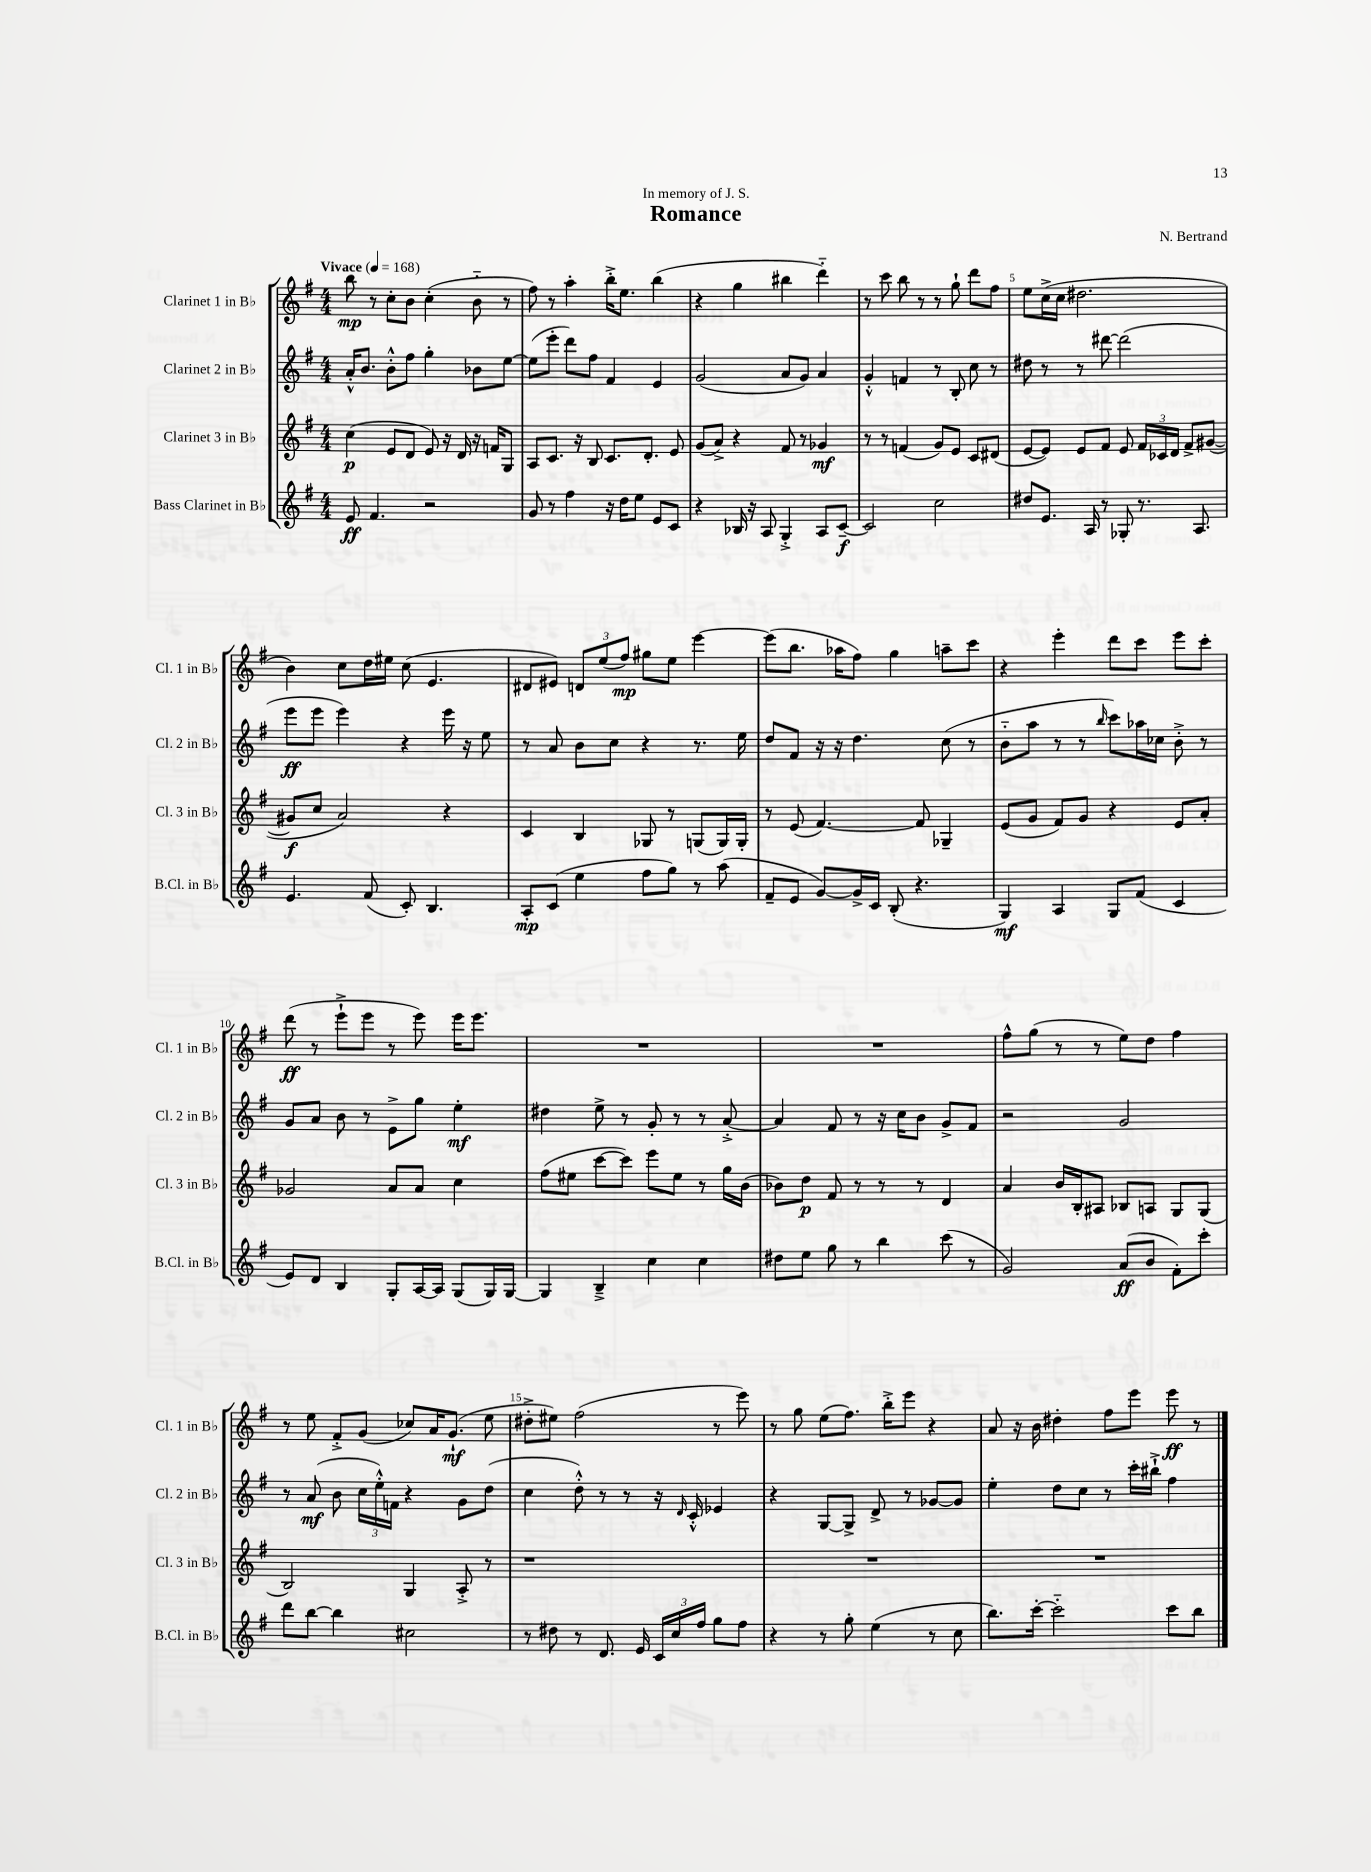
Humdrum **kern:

**kern	**dynam	**kern	**dynam	**kern	**dynam	**kern	**dynam
*part4	*part4	*part3	*part3	*part2	*part2	*part1	*part1
*staff4	*staff4	*staff3	*staff3	*staff2	*staff2	*staff1	*staff1
*I"Bass Clarinet in B♭	*	*I"Clarinet 3 in B♭	*	*I"Clarinet 2 in B♭	*	*I"Clarinet 1 in B♭	*
*I'B.Cl. in B♭	*	*I'Cl. 3 in B♭	*	*I'Cl. 2 in B♭	*	*I'Cl. 1 in B♭	*
*clefG2	*	*clefG2	*	*clefG2	*	*clefG2	*
*k[f#]	*	*k[f#]	*	*k[f#]	*	*k[f#]	*
*M4/4	*	*M4/4	*	*M4/4	*	*M4/4	*
*MM168	*	*MM168	*	*MM168	*	*MM168	*
=1	=1	=1	=1	=1	=1	=1	=1
!	!	!	!	!	!	!LO:TX:a:B:t=Vivace	!
8e/	ff	(4cc\	p	16a'^^/KL	.	8bb\	mp
.	.	.	.	8.b/J	.	.	.
4.f#/	.	.	.	.	.	8r	.
.	.	8e/L	.	8b'^^\L	.	8cc'\L	.
.	.	8d/J	.	8ff#\J	.	8b\J	.
2r	.	8e/)	.	4gg'\	.	(4cc'\	.
.	.	16r	.	.	.	.	.
.	.	16d/	.	.	.	.	.
.	.	16r	.	8b-X\L	.	8b\	.
.	.	16fn/KL	.	.	.	.	.
.	.	8G/J	.	[8ee\J	.	8r	.
=2	=2	=2	=2	=2	=2	=2	=2
8g/	.	8A/L	.	(8ee\L]	.	8ff#\)	.
8r	.	8.c/J	.	8eee'\J	.	8r	.
4ff#\	.	.	.	8ddd\L)	.	4aa'\	.
.	.	16r	.	.	.	.	.
.	.	8B/	.	8ff#\J	.	.	.
16r	.	8.c/L	.	4f#/	.	16bb'^\KL	.
16dd\KL	.	.	.	.	.	8.ee\J	.
8ee\J	.	.	.	.	.	.	.
.	.	8.d'/J	.	.	.	.	.
8e/L	.	.	.	4e/	.	(4bb\	.
8c/J	.	8e/	.	.	.	.	.
=3	=3	=3	=3	=3	=3	=3	=3
4r	.	(8g/L	.	(2g/	.	4r	.
.	.	8a^/J)	.	.	.	.	.
16B-X/	.	4r	.	.	.	4gg\	.
16r	.	.	.	.	.	.	.
8A/	.	.	.	.	.	.	.
4G'^/	.	8f#/	.	8a/L	.	4bb#X\	.
.	.	8r	.	8g/J)	.	.	.
8A/L	.	4g-X/	mf	4a/	.	4ddd\)	.
[8c~/J	f	.	.	.	.	.	.
=4	=4	=4	=4	=4	=4	=4	=4
2c/]	.	8r	.	4g'^^/	.	8r	.
.	.	8r	.	.	.	8ccc\	.
.	.	(4fn/	.	4fn/	.	8bb\	.
.	.	.	.	.	.	8r	.
2cc\	.	8g/L)	.	8r	.	8r	.
.	.	8e/J	.	8B'/	.	8gg`\	.
.	.	8c/L	.	8cc\	.	8ddd\L	.
.	.	(8d#X/J	.	8r	.	8ff#\J	.
=5	=5	=5	=5	=5	=5	=5	=5
8dd#X/L	.	[8e/L	.	8dd#X\	.	8ee\L	.
8.e/J	.	8e/J])	.	8r	.	(16cc^\L	.
.	.	.	.	.	.	16cc\JJ	.
.	.	8e/L	.	8r	.	2.dd#X\	.
16A/	.	.	.	.	.	.	.
8r	.	8f#/J	.	[8ddd#X\	.	.	.
8G-X'/	.	8e/	.	(2ddd#\]	.	.	.
8.r	.	24f#/LL	.	.	.	.	.
.	.	24c-X/	.	.	.	.	.
.	.	24d/JJ	.	.	.	.	.
.	.	8f#^/L	.	.	.	.	.
8.A/	.	.	.	.	.	.	.
.	.	([8g#X/J	.	.	.	.	.
!!LO:LB:g=z
=6	=6	=6	=6	=6	=6	=6	=6
4.e/	.	8g#X/L]	f	8eee\L	ff	4b\)	.
.	.	8cc/J	.	8eee\J	.	.	.
.	.	2a/)	.	4eee\)	.	8cc\L	.
(8f#/	.	.	.	.	.	16dd\L	.
.	.	.	.	.	.	16ee#X\JJ	.
8c'/)	.	.	.	4r	.	(8cc\	.
4.B/	.	.	.	.	.	4.e/	.
.	.	4r	.	16eee\	.	.	.
.	.	.	.	16r	.	.	.
.	.	.	.	8ee\	.	.	.
=7	=7	=7	=7	=7	=7	=7	=7
8A'/L	mp	4c/	.	8r	.	8d#X/L	.
(8c/J	.	.	.	8a/	.	8e#X/J)	.
4ee\	.	4B/	.	8b\L	.	12dn/L	.
.	.	.	.	.	.	(12ee/	.
.	.	.	.	8cc\J	.	.	.
.	.	.	.	.	.	12ff#/J)	mp
8ff#\L	.	8G-X/	.	4r	.	8gg#X\L	.
8gg\J)	.	8r	.	.	.	8ee\J	.
8r	.	(8Gn/L	.	8.r	.	[4eee\	.
(8aa\	.	16G/L)	.	.	.	.	.
.	.	16G'/JJ	.	16ee\	.	.	.
=8	=8	=8	=8	=8	=8	=8	=8
8f#~/L	.	8r	.	8dd/L	.	(8eee\L]	.
8e/J	.	(8e/	.	8f#/J	.	8.bb\J	.
[8g/L)	.	[4.f#/)	.	16r	.	.	.
.	.	.	.	16r	.	16aa-X\KL	.
16g^/L]	.	.	.	4.dd\	.	8ff#\J)	.
16c/JJ	.	.	.	.	.	.	.
(8B'/	.	.	.	.	.	4gg\	.
4.r	.	8f#/]	.	.	.	.	.
.	.	4G-X~/	.	(8cc\	.	8aan~\L	.
.	.	.	.	8r	.	8ccc\J	.
=9	=9	=9	=9	=9	=9	=9	=9
4G/)	mf	(8e/L	.	8b\L	.	4r	.
.	.	8g/J	.	8aa\J	.	.	.
4A/	.	8f#/L)	.	8r	.	4eee'\	.
.	.	8g/J	.	8r	.	.	.
.	.	.	.	16qqbb/	.	.	.
8G/L	.	4r	.	8ccc\L)	.	8ddd\L	.
(8f#/J	.	.	.	16aa-X\L	.	8ccc\J	.
.	.	.	.	16cc-X\JJ	.	.	.
4c/	.	8e/L	.	8b'^\	.	8eee\L	.
.	.	8a'/J	.	8r	.	8ccc'\J	.
!!LO:LB:g=z
=10	=10	=10	=10	=10	=10	=10	=10
8e/L)	.	2g-X/	.	8g/L	.	(8ddd\	ff
8d/J	.	.	.	8a/J	.	8r	.
4B/	.	.	.	8b\	.	8eee`^\L	.
.	.	.	.	8r	.	8eee\J	.
8G'/L	.	8a/L	.	8e^\L	.	8r	.
[16A/L	.	8a/J	.	8gg\J	.	8eee\)	.
16A/JJ]	.	.	.	.	.	.	.
(8G/L	.	4cc\	.	4ee'\	mf	16eee\KL	.
.	.	.	.	.	.	8.eee\J	.
16G/L)	.	.	.	.	.	.	.
[16G/JJ	.	.	.	.	.	.	.
=11	=11	=11	=11	=11	=11	=11	=11
4G/]	.	(8ff#\L	.	4dd#X\	.	1r	.
.	.	8ee#X\J	.	.	.	.	.
4B~^/	.	[8ccc\L	.	8ee^\	.	.	.
.	.	8ccc\J])	.	8r	.	.	.
4cc\	.	8eee\L	.	8g'/	.	.	.
.	.	8ee#\J	.	8r	.	.	.
4cc\	.	8r	.	8r	.	.	.
.	.	16gg\LL	.	[8a'^/	.	.	.
.	.	(16b\JJ	.	.	.	.	.
=12	=12	=12	=12	=12	=12	=12	=12
8dd#X\L	.	8b-X\L)	.	4a/]	.	1r	.
8ee\J	.	8dd\J	p	.	.	.	.
8gg\	.	8f#/	.	8f#/	.	.	.
8r	.	8r	.	8r	.	.	.
4bb\	.	8r	.	16r	.	.	.
.	.	.	.	16cc\KL	.	.	.
.	.	8r	.	8b\J	.	.	.
(8ccc\	.	4d/	.	8g^/L	.	.	.
8r	.	.	.	8f#/J	.	.	.
=13	=13	=13	=13	=13	=13	=13	=13
2g/)	.	4a/	.	2r	.	8ff#^^\L	.
.	.	.	.	.	.	(8gg\J	.
.	.	16b/LL	.	.	.	8r	.
.	.	16B'/J	.	.	.	.	.
.	.	8A#X/J	.	.	.	8r	.
(8a/L	ff	8B-X/L	.	2g/	.	8ee\L)	.
8b/J	.	8An/J	.	.	.	8dd\J	.
8f#'\L)	.	8G/L	.	.	.	4ff#\	.
8ccc'\J	.	(8G/J	.	.	.	.	.
!!LO:LB:g=z
=14	=14	=14	=14	=14	=14	=14	=14
8ddd\L	.	2B/)	.	8r	.	8r	.
[8bb\J	.	.	.	(8a/	mf	8ee\	.
4bb\]	.	.	.	8b\	.	8f#'^/L	.
.	.	.	.	24cc\LL	.	(8g/J	.
.	.	.	.	24ee'^^\)	.	.	.
.	.	.	.	24fn\JJ	.	.	.
2cc#X\	.	4G/	.	4r	.	8cc-X/L)	.
.	.	.	.	.	.	16a/K	.
.	.	.	.	.	.	(8.g`/J	mf
.	.	8A'^/	.	8g\L	.	.	.
.	.	8r	.	(8dd\J	.	8ee\	.
=15	=15	=15	=15	=15	=15	=15	=15
8r	.	1r	.	4cc\	.	8dd#X'^\L	.
8dd#X\	.	.	.	.	.	8ee#X\J)	.
8r	.	.	.	8dd'^^\)	.	(2ff#\	.
8.d/	.	.	.	8r	.	.	.
.	.	.	.	8r	.	.	.
16e/	.	.	.	.	.	.	.
24c/LL	.	.	.	16r	.	.	.
24cc/	.	.	.	.	.	.	.
.	.	.	.	16qqd/	.	.	.
.	.	.	.	16c'^^/	.	.	.
24ff#/JJ	.	.	.	.	.	.	.
8gg\L	.	.	.	4e-X/	.	8r	.
8ff#\J	.	.	.	.	.	8eee\)	.
=16	=16	=16	=16	=16	=16	=16	=16
4r	.	1r	.	4r	.	8r	.
.	.	.	.	.	.	8gg\	.
8r	.	.	.	[8G/L	.	(8ee\L	.
8gg'\	.	.	.	8G^/J]	.	8.ff#\J)	.
(4ee\	.	.	.	8d^/	.	.	.
.	.	.	.	.	.	16bb'^\KL	.
.	.	.	.	8r	.	8eee\J	.
8r	.	.	.	[8g-X/L	.	4r	.
8cc\	.	.	.	8g-/J]	.	.	.
=17	=17	=17	=17	=17	=17	=17	=17
8.bb\L)	.	1r	.	4ee'\	.	8a/	.
.	.	.	.	.	.	16r	.
[16ccc'\Jk	.	.	.	.	.	16b\	.
2ccc\]	.	.	.	8dd\L	.	4dd#X'\	.
.	.	.	.	8cc\J	.	.	.
.	.	.	.	8r	.	8ff#\L	.
.	.	.	.	16ccc'\LL	.	8eee\J	.
.	.	.	.	16bb#X`^\JJ	.	.	.
8ccc\L	.	.	.	4ff#\	.	8eee\	ff
8bb\J	.	.	.	.	.	8r	.
==	==	==	==	==	==	==	==
*-	*-	*-	*-	*-	*-	*-	*-
